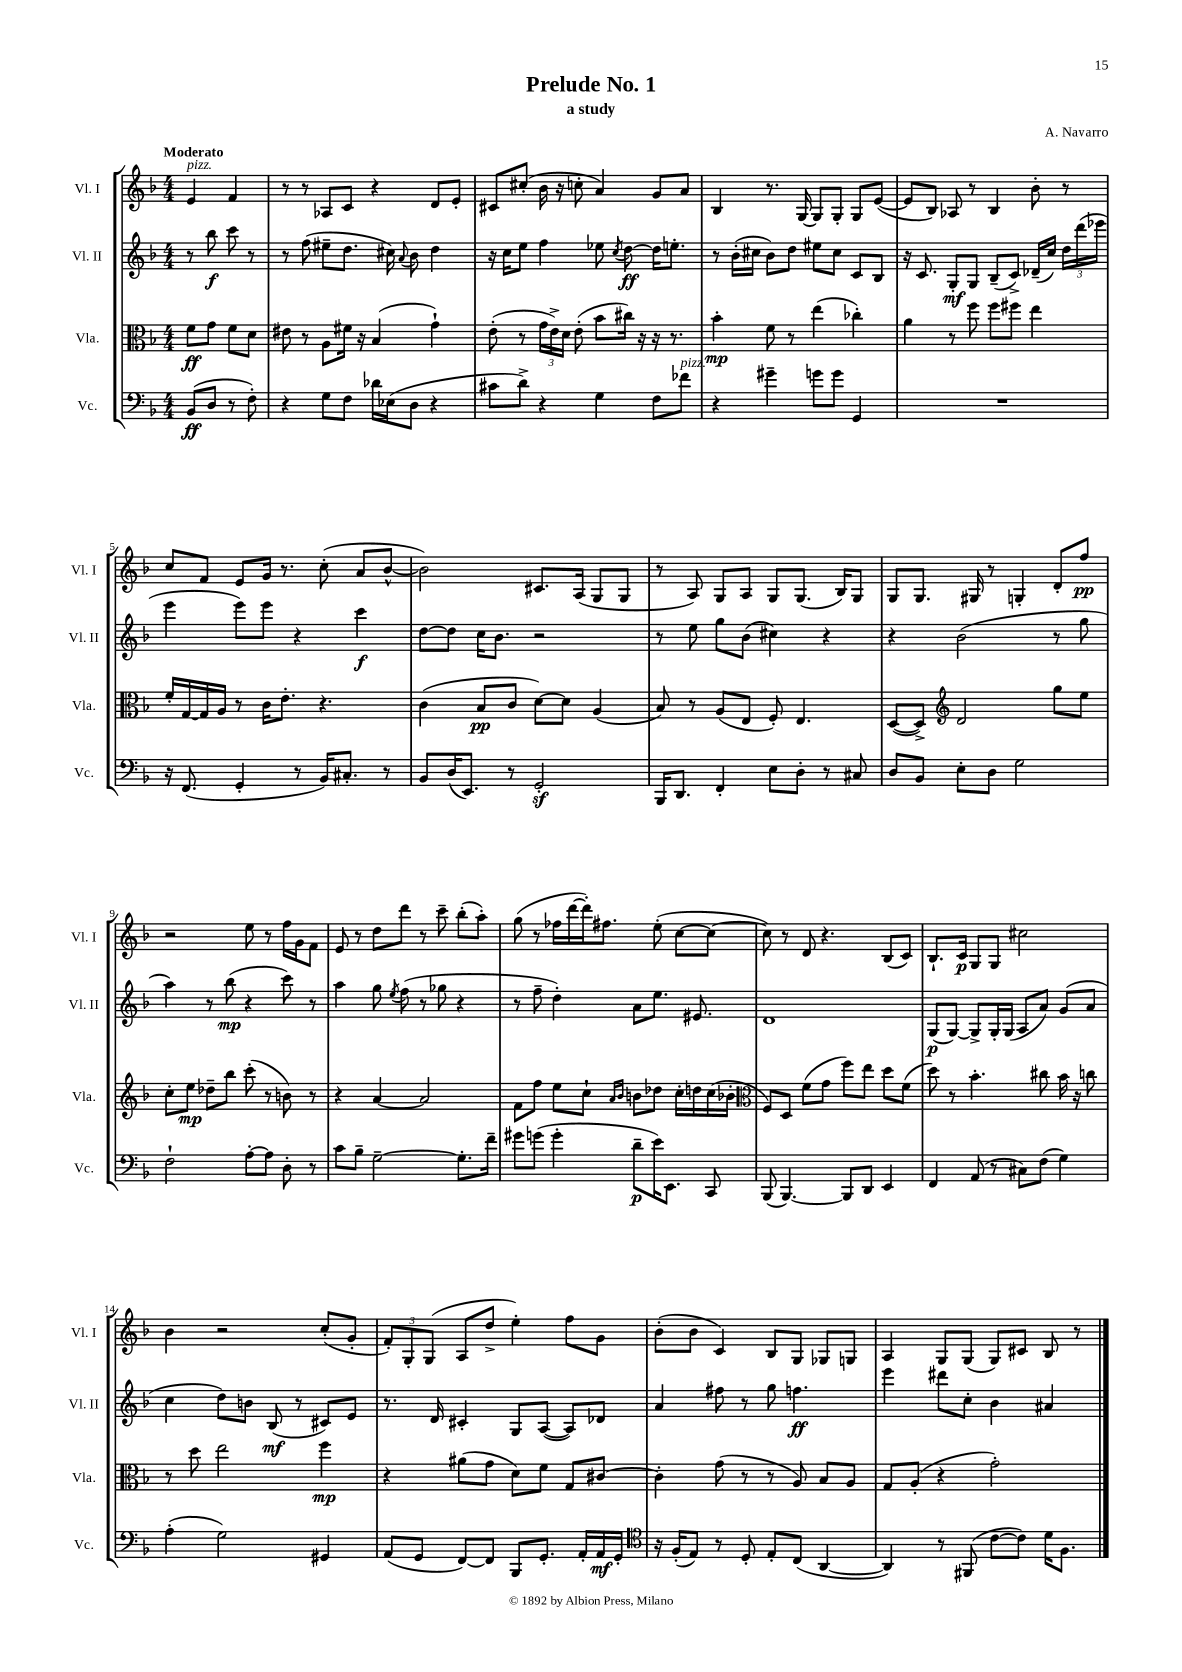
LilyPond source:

\header { title = "Prelude No. 1" composer = "A. Navarro" subtitle = "a study" }
<<
\new StaffGroup <<
\new Staff = "s0" \with { instrumentName = "Vl. I" shortInstrumentName = "Vl. I" } {
    \clef treble \key f \major \numericTimeSignature \time 4/4 \partial 2 \tempo "Moderato"
    \autoBeamOff e'4^\markup { \italic "pizz." } f'4 |
    r8 r8 aes8[ c'8] r4 d'8[ e'8]-. |
    cis'8[ cis''8]-.( bes'16 r16 c''8-. a'4) g'8[ a'8] |
    bes4 r8. g16~ g8[ g8]-. g8[ e'8]~( |
    e'8[ bes8]) aes8 r8 bes4 bes'8-. r8 |
    c''8[ f'8] e'8[ g'16] r8. c''8-.( a'8[ bes'8]~-^ |
    bes'2) cis'8.[ a16]( g8[ g8] |
    r8 a8) g8[ a8] g8[ g8.]( bes16[) g8] |
    g8[ g8.] gis16 r8 g4-. d'8[-. f''8]\pp |
    r2 e''8 r8 f''16[ g'16 f'8] |
    e'8 r8 d''8[ d'''8] r8 c'''8-- bes''8[-.( a''8]-.) |
    g''8( r8 fes''16[ d'''16~ d'''16-.) fis''8.] e''8-.( c''8[~ c''8]~ |
    c''8) r8 d'8 r4. bes8[( c'8]) |
    bes8.[-! c'16]\p g8[ g8] cis''2 |
    bes'4 r2 c''8[-.( g'8]-. |
    \tuplet 3/2 { f'8[-.) g8-. g8]( } a8[ d''8]-> e''4-.) f''8[ g'8] |
    bes'8[-.( bes'8] c'4) bes8[ g8] ges8[ g8] |
    a4 g8[ g8]( g8[) cis'8] bes8 r8 \bar "|." |
}
\new Staff = "s1" \with { instrumentName = "Vl. II" shortInstrumentName = "Vl. II" } {
    \clef treble \key f \major \numericTimeSignature \time 4/4 \partial 2
    \autoBeamOff r8 bes''8\f c'''8 r8 |
    r8 f''8( eis''8[-- d''8.] cis''16) \appoggiatura { a'8 } bes'8 d''4 |
    r16 c''16[ e''8] f''4 ees''8 \acciaccatura { c''8 } d''8~\ff d''16[ e''8.]-. |
    r8 bes'16[-.( cis''16] bes'8[) d''8] eis''8[ cis''8] c'8[ bes8] |
    r16 c'8. g8[-.\mf g8] bes8[--( c'8]->) des'16[--( c''16]) \tuplet 3/2 { d''16[ d'''16( ees'''16] } |
    e'''4 e'''8[) e'''8] r4 c'''4\f |
    d''8[~ d''8] c''16[ bes'8.] r2 |
    r8 e''8 g''8[ bes'8]( cis''4) r4 |
    r4 bes'2( r8 g''8 |
    a''4) r8 bes''8\mp( r4 c'''8) r8 |
    a''4 g''8 \acciaccatura { e''8 } f''8( r8 ges''8 r4 |
    r8 f''8-- d''4-.) a'8[ e''8.] eis'8. |
    d'1 |
    g8[\p( g8]~) g8[-> g16-. g16]( a8[ a'8]) g'8[( a'8] |
    c''4 d''8[) b'8] bes8\mf( r8 cis'8[) e'8] |
    r8. d'16 cis'4-. g8[ a8]~( a8[) des'8] |
    a'4 fis''8 r8 g''8 f''4.\ff |
    e'''4 dis'''8[ c''8]-. bes'4 ais'4 \bar "|." |
}
\new Staff = "s2" \with { instrumentName = "Vla." shortInstrumentName = "Vla." } {
    \clef alto \key f \major \numericTimeSignature \time 4/4 \partial 2
    \autoBeamOff f'8[\ff g'8] f'8[ d'8] |
    eis'8 r8 a8[ fis'16] r16 bes4( g'4-!) |
    e'8-.( r8 \tuplet 3/2 { g'16[ e'16->) d'16] } e'8-.( bes'8[ cis''16]) r16 r16 r8. |
    bes'4-.\mp f'8 r8 e''4( ces''4-.) |
    a'4 r8 f''8 f''8[ fis''8] e''4 |
    f'16[-. g16~ g16 a16] r8 c'16[ e'8.]-. r4. |
    c'4( bes8[\pp c'8] d'8[~) d'8] a4( |
    bes8) r8 a8[( e8] f8-.) e4. |
    d8[~( d8]->) \clef treble d'2 g''8[ e''8] |
    c''8[-. e''8]\mp des''8[-- bes''8] c'''8-.( r8 b'8) r8 |
    r4 a'4~ a'2 |
    f'8[ f''8] e''8[ c''8]-! \grace { a'16[ bes'16] } b'8[ des''8] c''16[-. d''16 c''16( bes'16]-. |
    \clef alto f8[) d8] f'8[( g'8] f''8[) e''8] d''8[ f'8]( |
    d''8) r8 bes'4.-. cis''8 bes'16 r16 c''8 |
    r8 d''8 e''2 f''4\mp |
    r4 ais'8[( g'8] d'8[) f'8] g8[ cis'8]~ |
    cis'4-. g'8( r8 r8 a8) bes8[ a8] |
    g8[ a8]-.( r4 g'2-.) \bar "|." |
}
\new Staff = "s3" \with { instrumentName = "Vc." shortInstrumentName = "Vc." } {
    \clef bass \key f \major \numericTimeSignature \time 4/4 \partial 2
    \autoBeamOff bes,8[\ff( d8] r8 f8-.) |
    r4 g8[ f8] des'16[ ees16( d8] r4 |
    cis'8[ d'8]->) r4 g4 f8[ fes'8]^\markup { \italic "pizz." } |
    r4 gis'4-- g'8[ g'8] g,4 |
    R1 |
    r16 f,8.( g,4-. r8 bes,16[) cis8.]-. r8 |
    bes,8[ d16( e,8.]) r8 g,2-.\sf |
    bes,,16[ d,8.] f,4-. e8[ d8]-. r8 cis8 |
    d8[ bes,8] e8[-. d8] g2 |
    f2-! a8[~-. a8] d8-. r8 |
    c'8[ bes8]-- g2~-- g8.[-. f'16]-- |
    gis'8[ g'8]( g'4-. d'8[--\p e'16) e,8.] c,8 |
    bes,,8( bes,,4.~) bes,,8[ d,8] e,4 |
    f,4 a,8( r8 cis8[) f8]( g4) |
    a4-.( g2) gis,4 |
    a,8[( g,8] f,8[~) f,8] bes,,8[ g,8.]-. a,16[-. a,16\mf g,16]-. |
    \clef tenor r16 f16[-.( e8]) r8 d8-. e8[-. c8]( a,4~ |
    a,4) r8 fis,8( c'8[~ c'8]) d'16[ f8.] \bar "|." |
}
>>
>>
